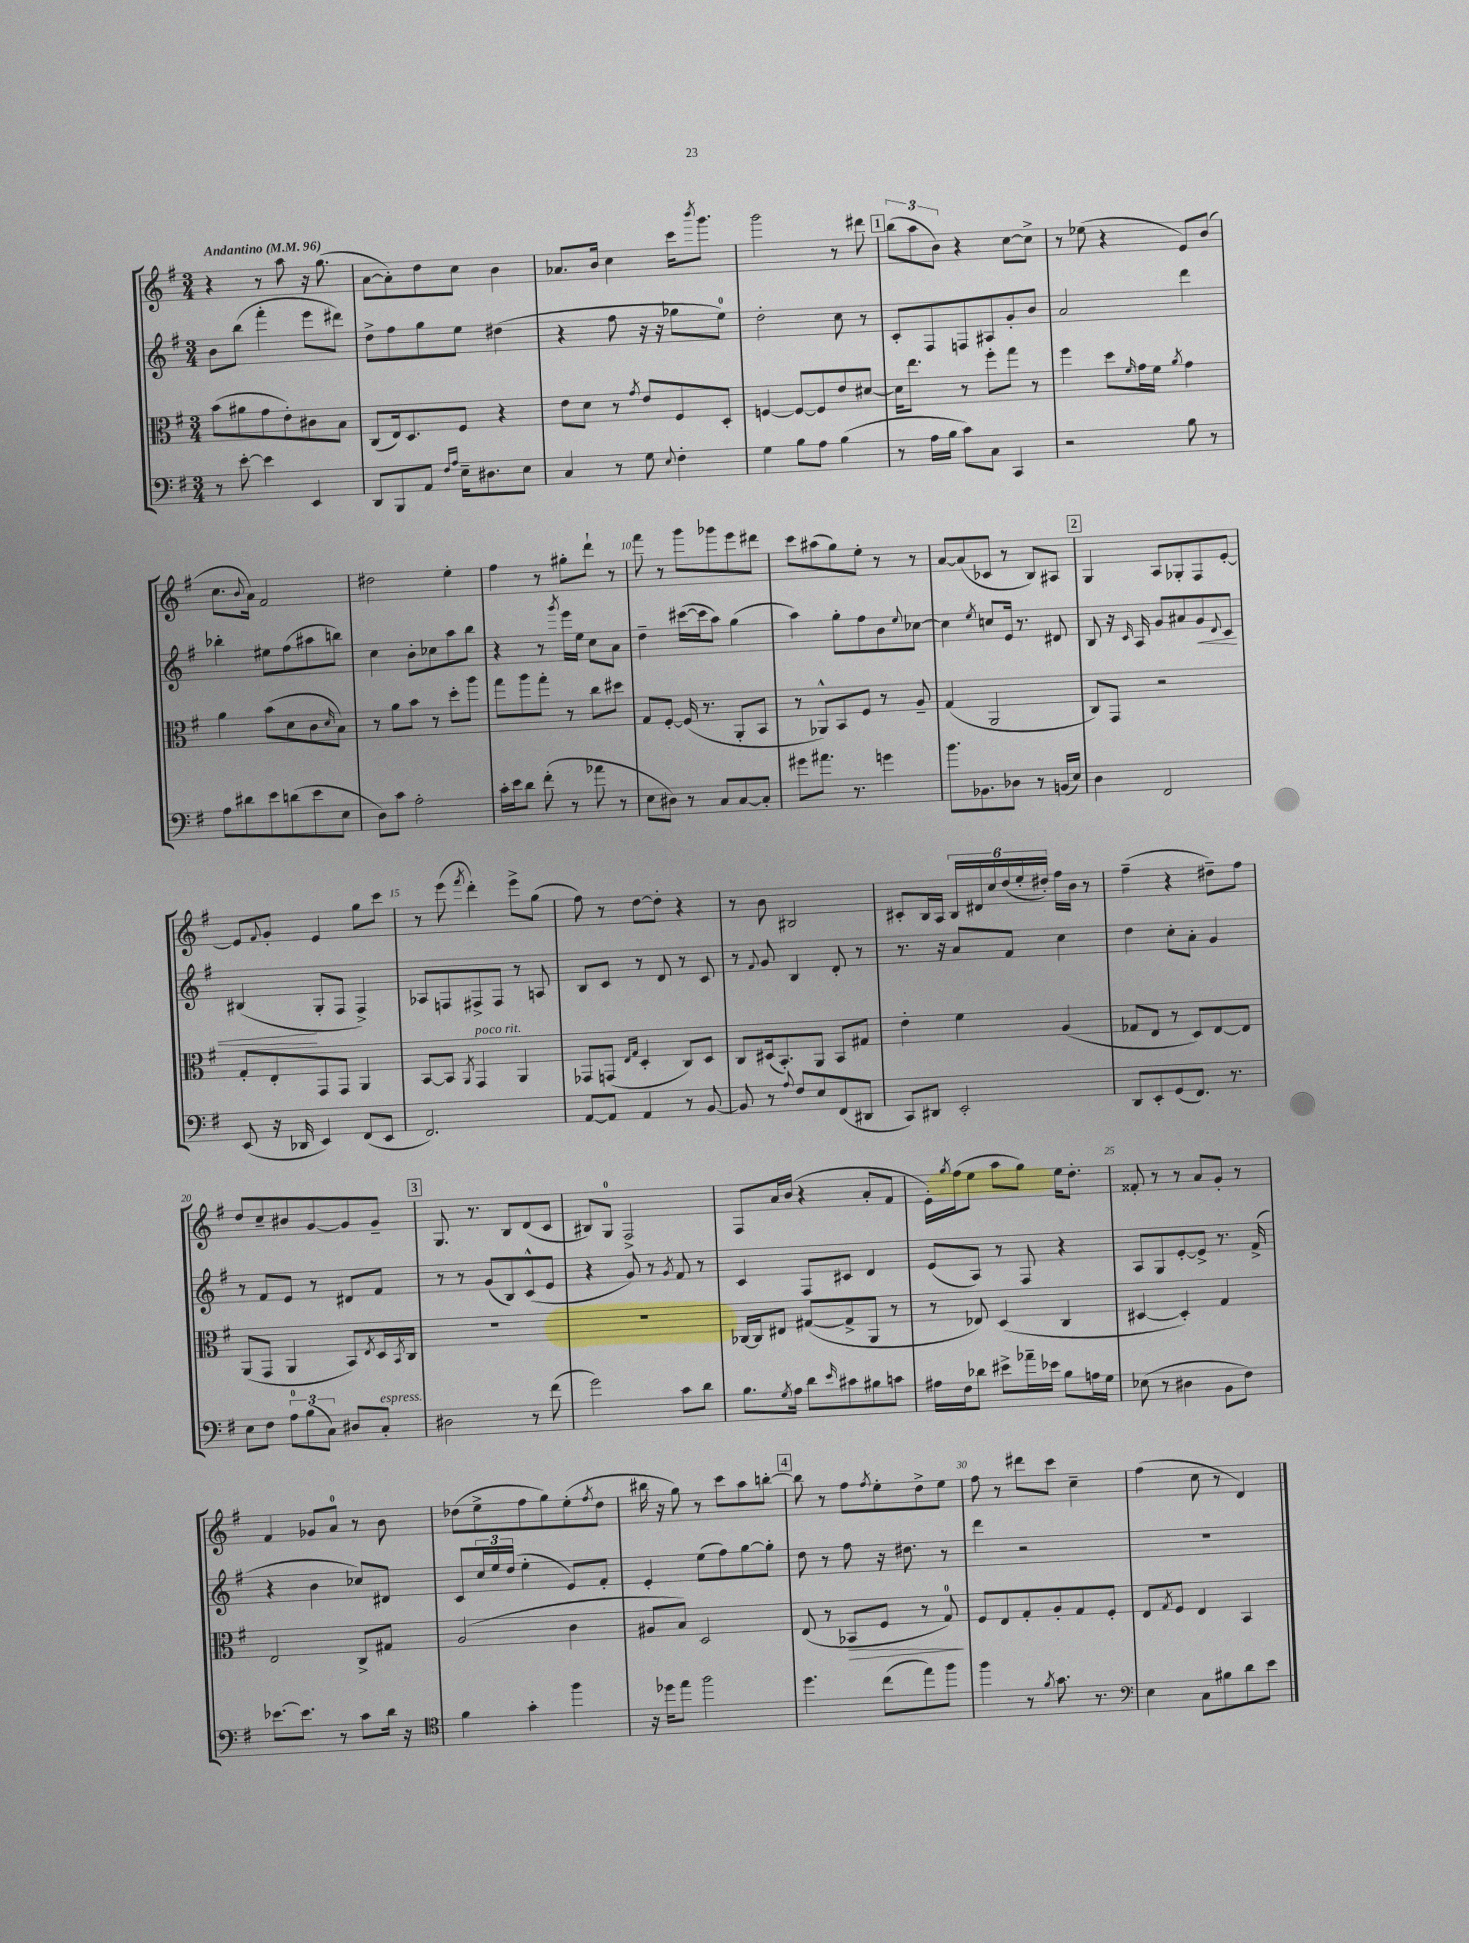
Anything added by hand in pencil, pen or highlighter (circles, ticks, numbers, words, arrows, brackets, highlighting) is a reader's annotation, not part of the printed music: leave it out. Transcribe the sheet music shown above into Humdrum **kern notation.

**kern	**kern	**dynam	**kern	**dynam	**kern
*part4	*part3	*part3	*part2	*part2	*part1
*staff4	*staff3	*staff3	*staff2	*staff2	*staff1
*clefF4	*clefC3	*	*clefG2	*	*clefG2
*k[f#]	*k[f#]	*	*k[f#]	*	*k[f#]
*M3/4	*M3/4	*	*M3/4	*	*M3/4
*MM96	*MM96	*	*MM96	*	*MM96
=1	=1	=1	=1	=1	=1
!	!	!	!	!	!LO:TX:a:B:t=Andantino
8r	(8b\L	.	8b\L	.	4r
[8e'\	8a#X\	.	(8bb\J	.	.
4e\]	8g\	.	4fff#'\	.	8r
.	8e'\)	.	.	.	8aa\
4EE/	8c#X\	.	8eee\L	.	16r
.	.	.	.	.	(8.gg\
.	8B\J	.	8ddd#X\J)	.	.
=2	=2	=2	=2	=2	=2
8DD/L	(8C/L	.	8dd^\L	.	[8a\L
8BBB/	16E/k)	.	8ff#\	.	8a'\])
.	8.D/	.	.	.	.
8AA/J	.	.	8gg\	.	8dd\
16qqF#/LL	.	.	.	.	.
16qqA/JJ	.	.	.	.	.
16E~\KL	8F#/J	.	8ee\J	.	8cc\J
8.D#X\	.	.	.	.	.
.	4r	.	(4dd#X\	.	4b\
8E\J	.	.	.	.	.
=3	=3	=3	=3	=3	=3
4C/	8e\L	.	4r	.	8.a-X/L
.	8d\J	.	.	.	.
.	.	.	.	.	16b/Jk
8r	8r	.	8ff#\	.	4cc\
.	8qg/	.	.	.	.
8G\	8e/L	.	16r	.	.
.	.	.	16r	.	.
8qqE/	.	.	.	.	.
4F#'\	8F#/	.	8gg-X\L	.	16ccc\KL
.	.	.	.	.	8qbbb/
.	.	.	.	.	8.ggg\J
.	8D'/J	.	8ee\J)	.	.
=4	=4	=4	=4	=4	=4
4G\	[4Fn/	.	2dd'\	.	2ggg\
8B\L	8F/L_	.	.	.	.
8A\J	8F/]	.	.	.	.
(4B\	8e/	.	8cc\	.	8r
.	[8d#X/J	.	8r	.	8ddd#X\
!!LO:REH:place=s1:t=1
=5	=5	=5	=5	=5	=5
8r	16d#\KL]	.	8c'/L	.	(12bb\L
.	8.ee\J	.	.	.	.
.	.	.	.	.	12aa\
16A\LL	.	.	8F#/	.	.
.	.	.	.	.	12b\J)
16B\JJ	.	.	.	.	.
8c\L)	8r	.	8Fn/	.	4r
8C\J	8ff#'\L	.	8A#X/	.	.
4CC/	8gg\J	.	8g'/	.	[8cc\L
.	8r	.	8b/J	.	8cc^\J]
=6	=6	=6	=6	=6	=6
2r	4ff#\	.	2a/	.	8r
.	.	.	.	.	(8ee-X\
.	8dd\L	.	.	.	4r
.	16qqf#/	.	.	.	.
.	16g\L	.	.	.	.
.	16f#\JJ	.	.	.	.
.	8qa/	.	.	.	.
8B\	4g\	.	4ddd\	.	8e/L)
8r	.	.	.	.	(8b/J
!!LO:LB:g=z
=7	=7	=7	=7	=7	=7
8A\L	4a\	.	4bb-X'\	.	8.cc\L
8d#X\	.	.	.	.	.
.	.	.	.	.	8qqb/
.	.	.	.	.	16a\Jk)
8e\	(8b\L	.	8ee#X\L	.	2f#/
(8dn\	8d\	.	(8ff#\	.	.
8e\	8c\	.	8aa#X\	.	.
.	16qqd/	.	.	.	.
8E\J	8B\J)	.	8bbn\J)	.	.
=8	=8	=8	=8	=8	=8
8D\L)	8r	.	4cc\	.	2dd#X\
8c\J	8a\L	.	.	.	.
2A'\	8b\J	.	8b'\L	.	.
.	8r	.	8cc-X\	.	.
.	8dd'\L	.	8aa\	.	4ee'\
.	8aa\J	.	8bb\J	.	.
=9	=9	=9	=9	=9	=9
16c'\LL	8gg\L	.	4r	.	4ff#\
16e\J	.	.	.	.	.
8d\J	8aa\	.	.	.	.
(8f#'\	8gg'\J	.	8r	.	8r
.	.	.	8qggg/	.	.
8r	8r	.	16eee\LL	.	8gg#X'\L
.	.	.	16ee\JJ	.	.
8a-X\	8cc\L	.	8cc\L	.	8ddd`\J
8r	8dd#X\J	.	8a\J	.	8r
=10	=10	=10	=10	=10	=10
8E\L	8G/L	.	4dd~\	.	8fff#\
8D#X\J)	[8F#'/J	.	.	.	8r
8r	(16F#/]	.	([16ccc#X\LL	.	8ggg\L
.	8.r	.	16ccc#\J]	.	.
8C/L	.	.	8aa\J)	.	8ggg-X\
[8C/	8AA'/L	.	(4gg\	.	8eee\
8C'/J]	8BB/J	.	.	.	8ddd#X\J
=11	=11	=11	=11	=11	=11
8g#X\L	8r	.	4aa\)	.	8ccc\L
8.a#X\J	8AA-X^^/L)	.	.	.	(8aa#X\
.	8BB/	.	8gg'\L	.	8gg\)
8.r	.	.	.	.	.
.	8F#/J	.	8ff#\	.	8ee'\J
4gn\	8r	.	8b\	.	8r
.	.	.	8qqee/	.	.
.	8A~/	.	[8cc-X\J	.	8r
=12	=12	=12	=12	=12	=12
8.b\L	(4G/	.	4cc-\]	.	[8a/L
.	.	.	.	.	(8a/]
8.BB-X\	.	.	.	.	.
.	.	.	8qee/	.	.
.	2AA/	.	8ccn/L	.	8c-X/J
8D-X\J	.	.	16e/Jk	.	8r
.	.	.	8.r	.	.
8r	.	.	.	.	8B/L)
(16BBn/LL	.	.	8d#X/	.	8A#X/J
16E/JJ)	.	.	.	.	.
!!LO:REH:place=s1:t=2
=13	=13	=13	=13	=13	=13
4D\	8C/L)	.	8B/	.	4G/
.	8GG/J	.	16r	.	.
.	.	.	16qqc/	.	.
.	.	.	16A/	.	.
2FF#/	2r	.	8g/L	.	8A/L
.	.	.	8a#X/	.	8G-X'/
!	!	!	!	!LO:HP:b	!
.	.	.	8g/	<	8F#/
.	.	.	8qqd/	.	.
.	.	.	8c/J	.	[8e'/J
!!LO:LB:g=z
=14	=14	=14	=14	=14	=14
(8EE/	8G'/L	.	(4B#X/	.	8e/L]
.	.	.	.	.	8qqf#/
16r	8E'/	.	.	.	8g'/J
16DD-X/	.	.	.	.	.
4EE/)	8GG/	.	8G'/L	[	4e/
.	8GG/J	.	8F#/J	.	.
(8FF#/L	4AA/	.	4F#^/)	.	8gg\L
8EE/J	.	.	.	.	8ccc\J
=15	=15	=15	=15	=15	=15
2.FF#/)	[8BB/L	.	8A-X/L	.	8r
.	8BB/J]	.	8Fn/	.	(8eee\
.	8qAA/	.	.	.	8qfff#/
!	!LO:TX:a:i:t=poco rit.	!	!	!	!
.	4GG/	.	8F#X^/	.	4ddd'\)
.	.	.	8F#/J	.	.
.	4AA/	.	8r	.	8eee^\L
.	.	.	8An/	.	(8gg\J
=16	=16	=16	=16	=16	=16
[8AA/L	8GG-X/L	.	8B/L	.	8ff#\)
8AA/J]	(8GGn/J	.	8c/J	.	8r
.	16qqE/LL	.	.	.	.
.	16qqG/JJ	.	.	.	.
4AA/	4D'/	.	8r	.	[8dd\L
.	.	.	8d/	.	8dd'\J]
8r	8C/L)	.	8r	.	4r
[8BB/	8D/J	.	8c/	.	.
=17	=17	=17	=17	=17	=17
8BB/]	8C/L	.	8r	.	8r
.	.	.	8qqf#/	.	.
8r	(16D#X/k	.	8g/	.	8b\
.	8.BB'/)	.	.	.	.
8qqA/	.	.	.	.	.
8F#/L	.	.	4B/	.	2B#X/
8E/	8AA/J	.	.	.	.
(8FF#/	8BB/L	.	8d'/	.	.
8DD#X/J	8G#X/J	.	8r	.	.
=18	=18	=18	=18	=18	=18
8CC/L)	4e'\	.	8.r	.	8c#X'/L
8DD#X/J	.	.	.	.	16B/L
.	.	.	16r	.	16A/JJ
2EE'/	4f#\	.	8a/L	.	24B/LL
.	.	.	.	.	24d#X/
.	.	.	.	.	24cc/
.	.	.	8f#/J	.	(24dd/
.	.	.	.	.	24ee'/
.	.	.	.	.	24dd#X'/JJ)
.	(4A/	.	4cc\	.	16ff#\LL
.	.	.	.	.	16b\JJ
.	.	.	.	.	8r
=19	=19	=19	=19	=19	=19
8DD/L	8G-X/L	.	4dd\	.	(4ff#~\
8EE'/	8E/J	.	.	.	.
(8GG/	8r	.	8cc'\L	.	4r
8.FF#/J)	8D/L)	.	8a'\J	.	.
.	[8E/	.	4g/	.	8dd#X~\L)
8.r	.	.	.	.	.
.	8E/J]	.	.	.	8ff#\J
!!LO:LB:g=z
=20	=20	=20	=20	=20	=20
8E\L	(8AA/L	.	8r	.	8dd/L
8F#\J	8GG/J	.	8f#/L	.	8cc~/
12A\L	4AA/	.	8e/J	.	8b#X/
(12B\	.	.	.	.	.
.	.	.	8r	.	[8g/
12C\J)	.	.	.	.	.
8D#X/L	8BB/L)	.	8d#X/L	.	8g/]
.	8qE/	.	.	.	.
!LO:TX:a:i:t=espress.	!	!	!	!	!
8C'/J	16D/L	.	8f#/J	.	8g~/J
.	8qBB/	.	.	.	.
.	16C/JJ	.	.	.	.
!!LO:REH:place=s1:t=3
=21	=21	=21	=21	=21	=21
2D#X\	2.r	.	8r	.	8.G/
.	.	.	8r	.	.
.	.	.	.	.	8.r
.	.	.	(8g/L	.	.
.	.	.	8B/)	.	8B/L
8r	.	.	(8c^^/	.	(8d/
(8f#\	.	.	8e/J	.	8c/J
=22	=22	=22	=22	=22	=22
2g\)	2.r	.	4r	.	8B#X/L)
.	.	.	.	.	8G/J
.	.	.	8g/)	.	2F#^/
.	.	.	8r	.	.
.	.	.	8qg/	.	.
8c\L	.	.	8f#/	.	.
8d\J	.	.	8r	.	.
=23	=23	=23	=23	=23	=23
8.B\L	[16C-X/LL	.	4c/	.	8F#/L
.	16C-/J]	.	.	.	.
.	8E#X/J	.	.	.	16a/L
8qG/	.	.	.	.	.
16A\Jk	.	.	.	.	(16b/JJ
8d\L	([8G#X/L	.	8F#/L	.	4r
16qqe/	.	.	.	.	.
8c#X\	8G#^/]	.	8c#X/J	.	.
8B#X\	8AA/J	.	4d/	.	8a'/L
8cn\J	8r	.	.	.	8f#/J
=24	=24	=24	=24	=24	=24
16A#X\LL	8r	.	(8e/L	.	16e'\LL)
.	.	.	.	.	8qgg/
16F#\J	.	.	.	.	(16ff#\J
8d-X\J	8E-X/)	.	8A/J)	.	8ee\J
8e#X^\L	(4D/	.	8r	.	8aa\L
16a-X~\L	.	.	8F#/	.	8gg\J)
16e-X\JJ	.	.	.	.	.
8B\L	4C/	.	4r	.	16ee\KL
.	.	.	.	.	8.dd'\J
16An\L	.	.	.	.	.
16G\JJ	.	.	.	.	.
=25	=25	=25	=25	=25	=25
(8E-X\	[4D#X/	.	8A/L	.	8f##X'/
8r	.	.	8G/	.	8r
4D#X\	4D#'/])	.	[8e'/	.	8r
.	.	.	8e^/J]	.	8a/L
8BB\L	4G/	.	8.r	.	8g'/J
8F#\J)	.	.	.	.	8r
.	.	.	(16f#^/	.	.
!!LO:LB:g=z
=26	=26	=26	=26	=26	=26
[8.e-X\L	2E/	.	4r	.	4f#/
8.e-\J]	.	.	.	.	.
.	.	.	4b\	.	8g-X/L
8r	.	.	.	.	8a/J
8c\L	8C^/L	.	8cc-X/L)	.	8r
16d\Jk	8G#X/J	.	8d#X/J	.	8b\
16r	.	.	.	.	.
=27	=27	=27	=27	=27	=27
*clefC4	*	*	*	*	*
4f#\	(2A/	.	8c/L	.	(8dd-X\L
.	.	.	24cc/L	.	8ee^\
.	.	.	24ee/	.	.
.	.	.	(24dd/JJ	.	.
4g'\	.	.	4ee'\	.	8ff#\
.	.	.	.	.	8gg\)
4ff#\	4c\	.	8e/L)	.	(8ee'\
.	.	.	.	.	8qff#/
.	.	.	8f#'/J	.	8dd-\J
=28	=28	=28	=28	=28	=28
16r	8A#X/L	.	4e'/	.	16bb#X\
16dd-X\KL	.	.	.	.	16r
8ee\J	8B/J)	.	.	.	8gg\)
2ff#\	2D/	.	(8ee\L	.	8r
.	.	.	8ff#\)	.	8ccc\L
.	.	.	[8gg\	.	8aa\
.	.	.	8gg'\J]	.	[8bbn'\J
!!LO:REH:place=s1:t=4
=29	=29	=29	=29	=29	=29
4.dd\	(8E/	.	8dd\	.	8bb\]
.	8r	.	8r	.	8r
!	!	!LO:HP:b	!	!	!
.	8BB-X/L	>	8ff#\	.	8ff#\L
.	.	.	.	.	8qff#/
(8cc\L	8F#/J	.	16r	.	8ee'\
.	.	.	8.dd#X\	.	.
8ee\)	8r	.	.	.	8dd^\
8ff#\J	8G/)	.	8r	.	8ee\J
.	.	]	.	.	.
=30	=30	=30	=30	=30	=30
4ff#\	8F#/L	.	4ddd\	.	8ff#\
.	8E/	.	.	.	8r
8r	8G'/	.	2r	.	8ddd#X\L
8qf#/	.	.	.	.	.
8.g\	8A'/	.	.	.	8ccc\J
.	8G/	.	.	.	4cc~\
8.r	.	.	.	.	.
.	8F#'/J	.	.	.	.
=31	=31	=31	=31	=31	=31
*clefF4	*	*	*	*	*
4E\	8E/L	.	2.r	.	(4ff#\
.	8qG/	.	.	.	.
.	8F#/J	.	.	.	.
8C\L	4E/	.	.	.	8cc\
8B#X\	.	.	.	.	8r
8d\	4BB/	.	.	.	4d/)
8e\J	.	.	.	.	.
==	==	==	==	==	==
*-	*-	*-	*-	*-	*-
